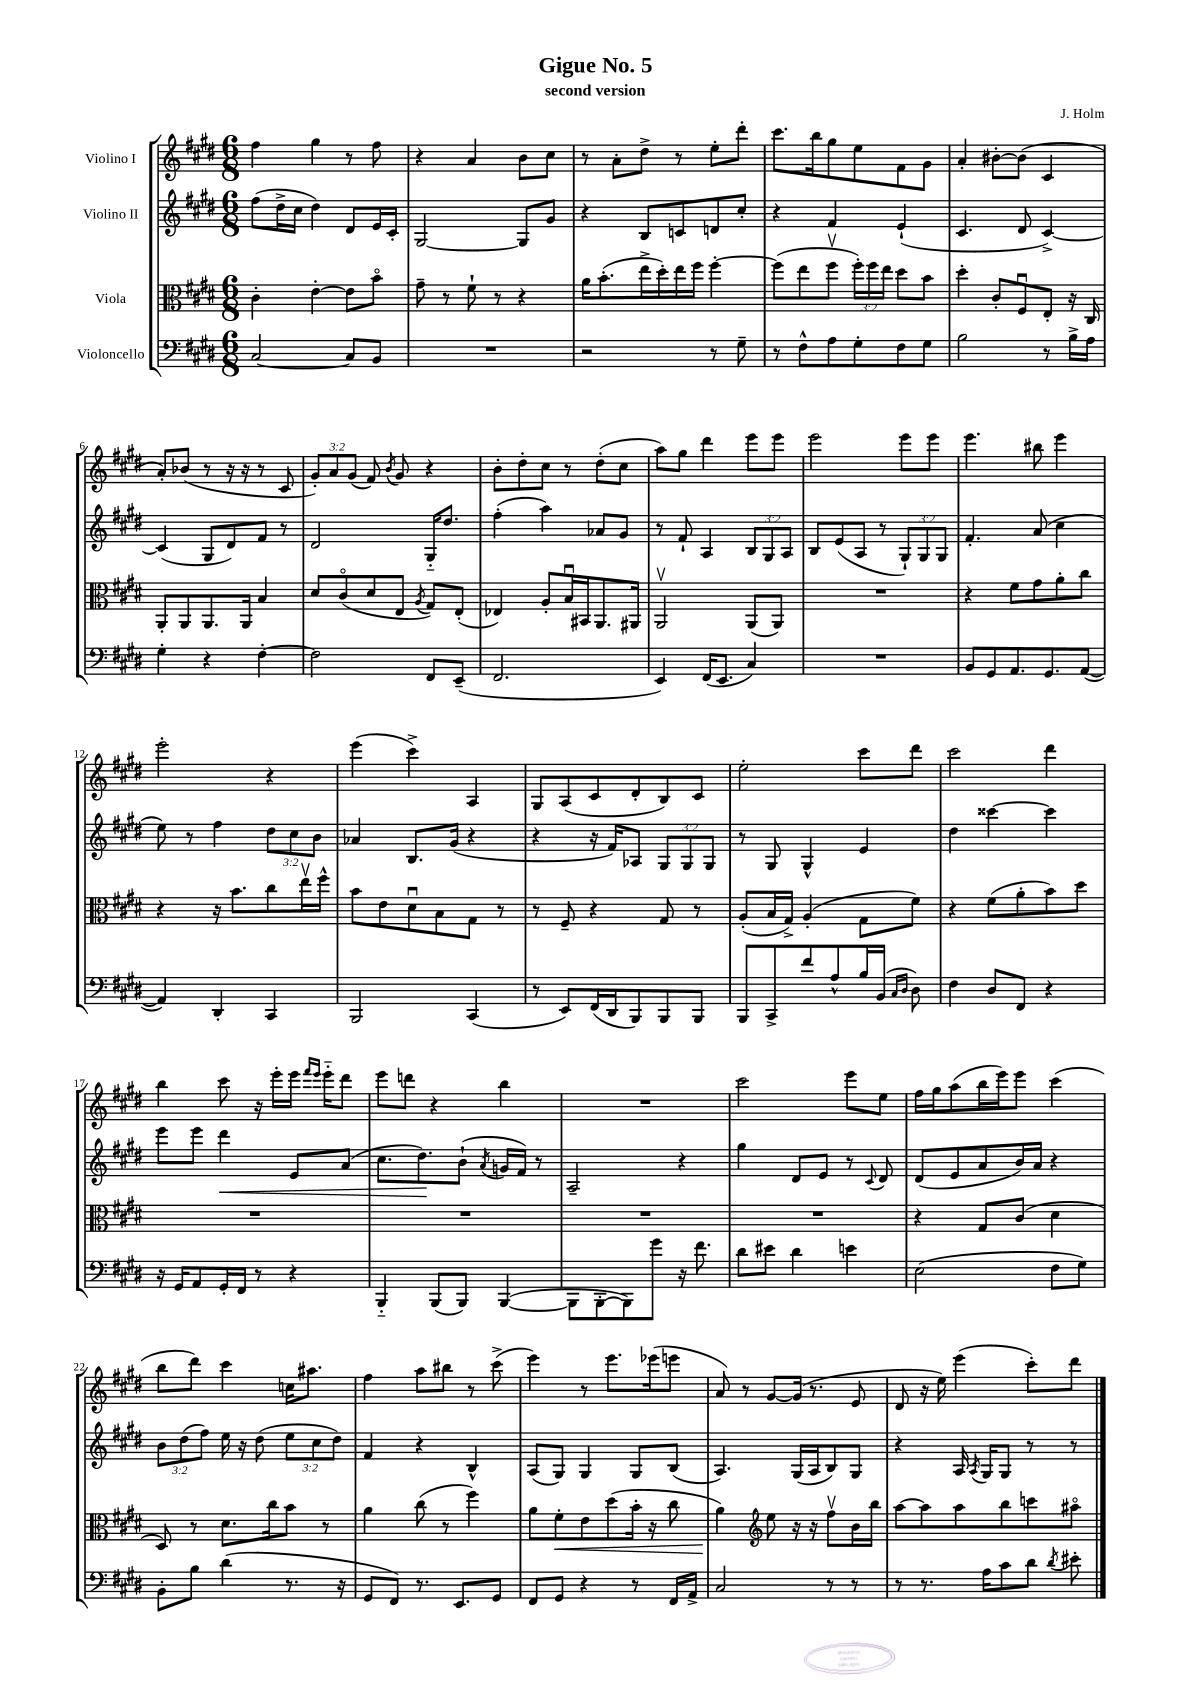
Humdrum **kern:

**kern	**kern	**dynam	**kern	**dynam	**kern
*part4	*part3	*part3	*part2	*part2	*part1
*staff4	*staff3	*staff3	*staff2	*staff2	*staff1
*I"Violoncello	*I"Viola	*	*I"Violino II	*	*I"Violino I
*clefF4	*clefC3	*	*clefG2	*	*clefG2
*k[f#c#g#d#]	*k[f#c#g#d#]	*	*k[f#c#g#d#]	*	*k[f#c#g#d#]
*M6/8	*M6/8	*	*M6/8	*	*M6/8
=1	=1	=1	=1	=1	=1
[2C#/	4c#'\	.	(8ff#\L	.	4ff#\
.	.	.	16dd#^\L	.	.
.	.	.	16cc#\JJ	.	.
.	[4e'\	.	4dd#\)	.	4gg#\
8C#/L]	8e\L]	.	8d#/L	.	8r
8BB/J	8b\J	.	16e/L	.	8ff#\
.	.	.	16c#'/JJ	.	.
=2	=2	=2	=2	=2	=2
2.r	8g#~\	.	[2G#/	.	4r
.	8r	.	.	.	.
.	8f#`\	.	.	.	4a/
.	8r	.	.	.	.
.	4r	.	8G#/L]	.	8b\L
.	.	.	8g#/J	.	8cc#\J
=3	=3	=3	=3	=3	=3
2r	16a\KL	.	4r	.	8r
.	(8.b'\	.	.	.	.
.	.	.	.	.	8a'\L
.	16ee^\L	.	8B/L	.	8dd#^\J
.	16dd#'\)	.	.	.	.
.	16ee\	.	8cn/	.	8r
.	16ff#\JJ	.	.	.	.
8r	[4ff#'\	.	8dn/	.	8ee'\L
8G#~\	.	.	8cc#'/J	.	8ddd#'\J
=4	=4	=4	=4	=4	=4
8r	(8ff#\L]	.	4r	.	8.ccc#\L
8F#^^\L	8ee\	.	.	.	.
.	.	.	.	.	16bb\k
8A\	8ff#v\J	.	4f#/	.	8gg#\
8G#'\	24ff#'\LL)	.	.	.	8ee\
.	24ff#\	.	.	.	.
.	24ee\JJ	.	.	.	.
8F#\	8dd#\L	.	(4e`/	.	8f#\
8G#\J	8b\J	.	.	.	8g#\J
=5	=5	=5	=5	=5	=5
2B\	4dd#'\	.	4.c#/	.	4a'/
.	8c#'/L	.	.	.	[8b#X'\L
.	8F#u/	.	8d#/	.	(8b#\J]
8r	8E'/J	.	[4c#^/)	.	4c#/
16B^\LL	16r	.	.	.	.
16A\JJ	16C#/	.	.	.	.
!!LO:LB:g=z
=6	=6	=6	=6	=6	=6
4G#'\	8AA'/L	.	(4c#/]	.	8a'/L)
.	8AA/	.	.	.	(8b-X/J
4r	8.AA/	.	8G#/L	.	8r
.	.	.	8d#/)	.	16r
.	16AA/Jk	.	.	.	16r
[4F#'\	4B/	.	8f#/J	.	8r
.	.	.	8r	.	8c#/
=7	=7	=7	=7	=7	=7
2F#\]	8d#/L	.	2d#/	.	12g#'/L)
.	.	.	.	.	12a/
.	(8c#/	.	.	.	.
.	.	.	.	.	(12g#/J
.	8d#/	.	.	.	8f#/)
.	.	.	.	.	8qb/
.	8E/J	.	.	.	8g#/
.	8qA/	.	.	.	.
8FF#/L	8G#/L)	.	16G#/KL	.	4r
.	.	.	8.dd#/J	.	.
(8EE~/J	(8E'/J	.	.	.	.
=8	=8	=8	=8	=8	=8
2.FF#/	4E-X/)	.	(4ff#'\	.	8b'\L
.	.	.	.	.	8dd#'\
.	8A'/L	.	4aa\)	.	8cc#\J
.	16Bu/L	.	.	.	8r
.	16BB#X/J	.	.	.	.
.	8.AA/	.	8a-X/L	.	(8dd#'\L
.	.	.	8g#/J	.	8cc#\J
.	16AA#X/Jk	.	.	.	.
=9	=9	=9	=9	=9	=9
4EE/)	2AAv/	.	8r	.	8aa\L)
.	.	.	8f#`/	.	8gg#\J
(16FF#/KL	.	.	4A/	.	4ddd#\
8.EE/J	.	.	.	.	.
4C#/)	(8AA/L	.	12B/L	.	8eee\L
.	.	.	12G#/	.	.
.	8AA/J)	.	.	.	8eee\J
.	.	.	12A/J	.	.
=10	=10	=10	=10	=10	=10
2.r	2.r	.	8B/L	.	2eee\
.	.	.	(8e/	.	.
.	.	.	8A/J	.	.
.	.	.	8r	.	.
.	.	.	12G#`/L)	.	8eee\L
.	.	.	12G#/	.	.
.	.	.	.	.	8eee\J
.	.	.	12G#/J	.	.
=11	=11	=11	=11	=11	=11
8BB/L	4r	.	4.f#'/	.	4.eee\
8GG#/	.	.	.	.	.
8.AA/	8f#\L	.	.	.	.
.	8g#\	.	(8a/	.	8bb#X\
8.GG#/	.	.	.	.	.
.	8a'\	.	4cc#\	.	4eee\
([8AA/J	8cc#\J	.	.	.	.
!!LO:LB:g=z
=12	=12	=12	=12	=12	=12
4AA/])	4r	.	8ee\)	.	2eee'\
.	.	.	8r	.	.
4DD#'/	16r	.	4ff#\	.	.
.	8.b\L	.	.	.	.
4CC#/	8cc#\	.	12dd#\L	.	4r
.	.	.	12cc#\	.	.
.	16eev\L	.	.	.	.
.	.	.	12b\J	.	.
.	16ff#^^\JJ	.	.	.	.
=13	=13	=13	=13	=13	=13
2BBB/	8b\L	.	4a-X/	.	(4eee\
.	8e\	.	.	.	.
.	8d#u\	.	8.B/L	.	4ccc#^\)
.	8B\	.	.	.	.
.	.	.	(16g#/Jk	.	.
(4CC#/	8G#\J	.	4r	.	4A/
.	8r	.	.	.	.
=14	=14	=14	=14	=14	=14
8r	8r	.	4r	.	8G#/L
8EE/L)	8F#~/	.	.	.	(8A/
(16FF#/L	4r	.	16r	.	8c#/
16DD#/J	.	.	16f#/KL)	.	.
8BBB/)	.	.	8A-X/J	.	8d#'/
8BBB/	8G#/	.	12G#/L	.	8B/)
.	.	.	12G#/	.	.
8BBB/J	8r	.	.	.	8c#/J
.	.	.	12G#/J	.	.
=15	=15	=15	=15	=15	=15
8BBB/L	(8A'/L	.	8r	.	2ee'\
8CC#^/	16B/L	.	8G#/	.	.
.	16G#^/JJ)	.	.	.	.
8f#/	(4A'/	.	4G#^^/	.	.
8A^^/	.	.	.	.	.
16B/L	8G#\L	.	4e/	.	8ccc#\L
(16BB/JJ	.	.	.	.	.
16qqC#/LL	.	.	.	.	.
16qqD#/JJ	.	.	.	.	.
8D#\)	8f#\J)	.	.	.	8ddd#\J
=16	=16	=16	=16	=16	=16
4F#\	4r	.	4dd#\	.	2ccc#\
8D#/L	(8f#\L	.	[4ccc##X\	.	.
8FF#/J	8a'\	.	.	.	.
4r	8b\)	.	4ccc##\]	.	4ddd#\
.	8dd#\J	.	.	.	.
!!LO:LB:g=z
=17	=17	=17	=17	=17	=17
16r	2.r	.	8eee\L	.	4bb\
16GG#/KL	.	.	.	.	.
8AA/	.	.	8eee\J	.	.
!	!	!	!	!LO:HP:b	!
16GG#'/L	.	.	4ddd#\	<	8ccc#\
16FF#/JJ	.	.	.	.	.
8r	.	.	.	.	16r
.	.	.	.	.	16eee'\LL
4r	.	.	8e/L	.	16eee\JJ
.	.	.	.	.	16qqfff#/LL
.	.	.	.	.	16qqeee/JJ
.	.	.	.	.	16eee\KL
.	.	.	(8a/J	.	8ddd#\J
=18	=18	=18	=18	=18	=18
4BBB/	2.r	.	8.cc#\L	.	8eee\L
.	.	.	.	.	8dddn\J
.	.	.	8.dd#\)	.	.
(8BBB/L	.	.	.	.	4r
8BBB/J)	.	.	(8b`\J	[	.
.	.	.	8qa/	.	.
([4BBB/	.	.	16gn/LL	.	4bb\
.	.	.	16f#/JJ)	.	.
.	.	.	8r	.	.
=19	=19	=19	=19	=19	=19
8BBB\L]	2.r	.	2A~/	.	2.r
[8BBB'\	.	.	.	.	.
8BBB\])	.	.	.	.	.
8g#\J	.	.	.	.	.
16r	.	.	4r	.	.
8.f#\	.	.	.	.	.
=20	=20	=20	=20	=20	=20
8d#\L	2.r	.	4gg#\	.	2ccc#\
8e#X\J	.	.	.	.	.
4d#\	.	.	8d#/L	.	.
.	.	.	8e/J	.	.
4en\	.	.	8r	.	8eee\L
.	.	.	8qqc#/	.	.
.	.	.	8d#/	.	8ee\J
=21	=21	=21	=21	=21	=21
(2E\	4r	.	(8d#/L	.	16ff#\LL
.	.	.	.	.	16gg#\J
.	.	.	8e/	.	(8aa\
.	8G#/L	.	8a/	.	16bb\L
.	.	.	.	.	16eee\J)
.	(8c#/J	.	16b/L)	.	8eee\J
.	.	.	16a/JJ	.	.
8F#\L	4d#\	.	4r	.	(4ccc#\
8G#\J)	.	.	.	.	.
!!LO:LB:g=z
=22	=22	=22	=22	=22	=22
8BB'\L	8D#/)	.	12b\L	.	8bb\L
.	.	.	(12dd#\	.	.
8B\J	8r	.	.	.	8ddd#\J)
.	.	.	12ff#\J)	.	.
(4d#\	8.d#\L	.	16ee\	.	4ccc#\
.	.	.	16r	.	.
.	.	.	(8dd#\	.	.
.	16cc#\k	.	.	.	.
8.r	8b\J	.	12ee\L	.	16ccn\KL
.	.	.	.	.	8.aa#X\J
.	.	.	12cc#\	.	.
.	8r	.	.	.	.
.	.	.	12dd#\J)	.	.
16r	.	.	.	.	.
=23	=23	=23	=23	=23	=23
8GG#/L	4a\	.	4f#/	.	4ff#\
8FF#/J)	.	.	.	.	.
8.r	(8cc#\	.	4r	.	8aa\L
.	8r	.	.	.	8bb#X\J
8.EE/L	.	.	.	.	.
.	4ff#\)	.	4B^^/	.	8r
8GG#/J	.	.	.	.	(8ccc#^\
=24	=24	=24	=24	=24	=24
8FF#/L	8a\L	.	(8A/L	.	4eee\)
!	!	!LO:HP:b	!	!	!
8GG#/J	8f#'\	<	8G#/J)	.	.
4r	8e\	.	4G#/	.	8r
.	(8dd#\	.	.	.	8.eee\L
8r	16b'\Jk	.	8G#/L	.	.
.	16r	.	.	.	(16eee-X\k
16FF#/LL	8cc#\	.	(8B/J	.	8eeen\J
16AA^/JJ	.	.	.	.	.
=25	=25	=25	=25	=25	=25
2C#/	4a\)	.	4.A/)	.	8a/)
.	.	.	.	.	8r
*	*clefG2	*	*	*	*
.	8ee\	[	.	.	[8g#/L
.	16r	.	(16G#/LL	.	(16g#/Jk]
.	16r	.	16A/J	.	8.r
8r	8ff#v\L	.	8B/)	.	.
8r	16b\L	.	8G#/J	.	8e/
.	16bb\JJ	.	.	.	.
=26	=26	=26	=26	=26	=26
8r	[8aa\L	.	4r	.	8d#/
8.r	8aa\]	.	.	.	16r
.	.	.	.	.	16ee\)
.	8aa\	.	16A/	.	(4eee\
.	.	.	8qA/	.	.
16A\KL	.	.	16G#/KL	.	.
8c#\	8bb\	.	8G#/J	.	.
8d#\J	8cccn\	.	8r	.	8ccc#'\L)
8qd#/	.	.	.	.	.
8e#X'\	8aa#X\J	.	8r	.	8ddd#\J
==	==	==	==	==	==
*-	*-	*-	*-	*-	*-
